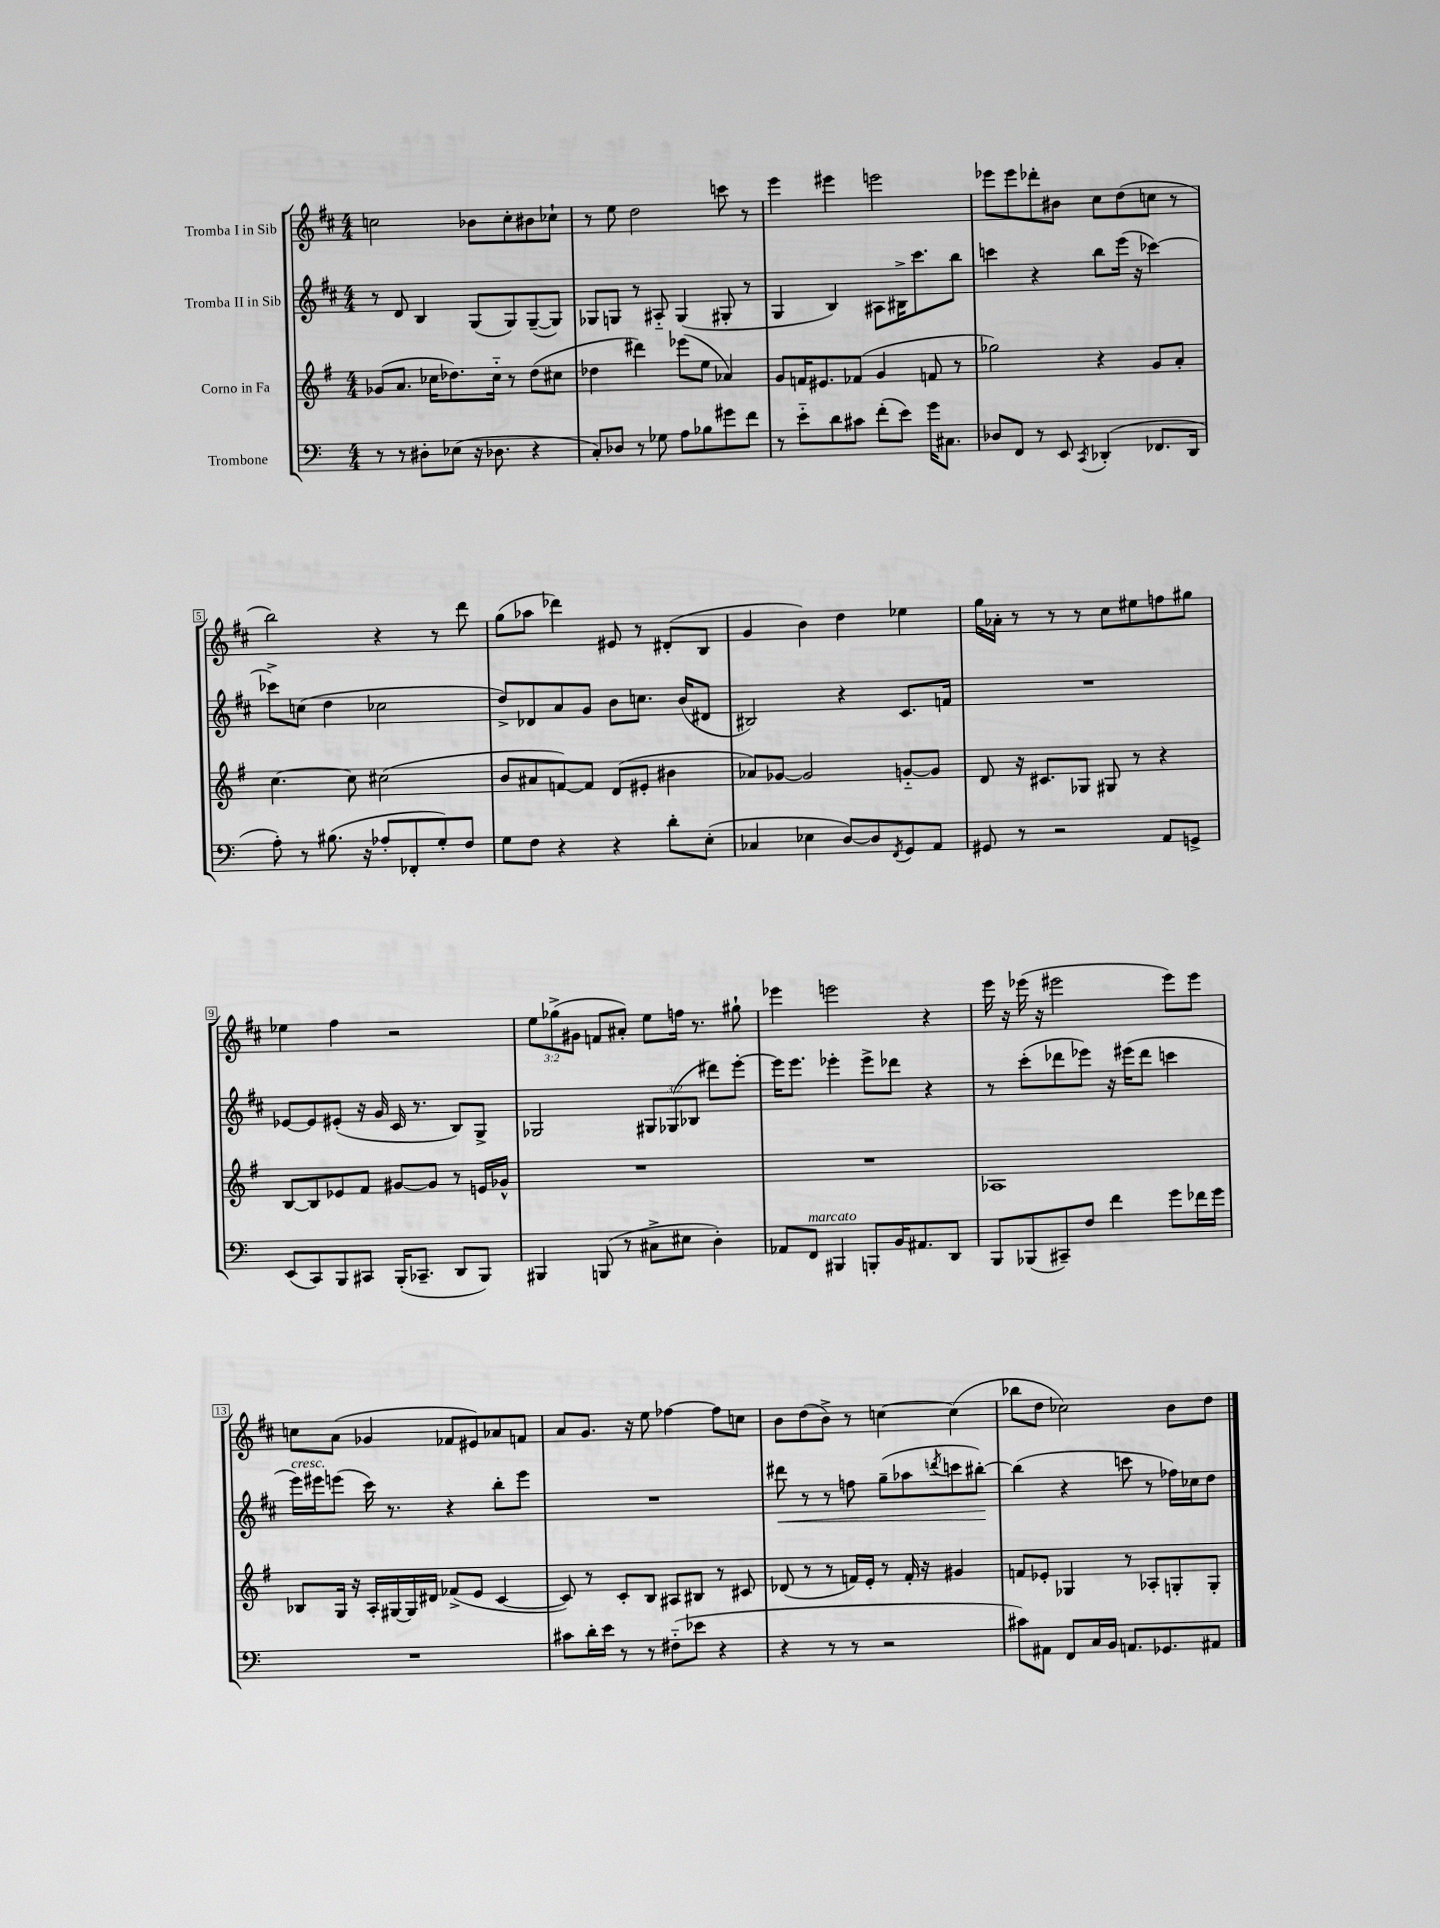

**kern	**kern	**kern	**dynam	**kern
*part4	*part3	*part2	*part2	*part1
*staff4	*staff3	*staff2	*staff2	*staff1
*I"Trombone	*I"Corno in Fa	*I"Tromba II in Sib	*	*I"Tromba I in Sib
*clefF4	*clefG2	*clefG2	*	*clefG2
*k[]	*k[f#]	*k[f#c#]	*	*k[f#c#]
*M4/4	*M4/4	*M4/4	*	*M4/4
=1	=1	=1	=1	=1
8r	(8g-X/L	8r	.	2ccn\
8r	8.a/J	8d/	.	.
8D#X'\L	.	4B/	.	.
.	16cc-X\KL	.	.	.
(8E-X\J	8.dd-X\)	.	.	.
16r	.	(8G/L	.	8b-X\L
8.D-X\	16cc-\Jk	.	.	.
.	8r	8G/)	.	8cc'\
4r	(8dd-\L	([8G~/	.	8b#X\
.	8cc#X\J	8G/J])	.	8cc-X`\J
=2	=2	=2	=2	=2
8C'/L)	4dd-X\	8G-X/L	.	8r
8D-X/J	.	8Gn/J	.	8ee\
8r	4ddd#X\)	8r	.	2dd\
8G-X\	.	8A#X/	.	.
8A\L	(8eee-X\L	(4G/	.	.
8B-X\	8ee\J	.	.	.
8g#X\	4a-X/)	8G#X'/	.	8cccn\
8f\J	.	8r	.	8r
=3	=3	=3	=3	=3
8r	8g/L	4G/	.	4eee\
8e\L	16fn/K	.	.	.
.	8.e#X/	.	.	.
8d\	.	4B/)	.	4eee#X\
8c#X\J	(8f-X/J	.	.	.
(8f'\L	4g/	8A#X\L	.	2eeen\
8e\J)	.	16B#X^\K	.	.
.	.	8.ccc#\	.	.
16g\KL	8fn/	.	.	.
8.C#X\J	.	.	.	.
.	8r	8bb\J	.	.
=4	=4	=4	=4	=4
8D-X/L	2gg-X\)	4cccn\	.	8eee-X\L
8FF/J	.	.	.	8eee-\
8r	.	4r	.	8ddd-X'\
8EE/	.	.	.	8b#X\J
8qCC/	.	.	.	.
(4DD-X'/	4r	8bb\L	.	8cc#\L
.	.	(16eee\Jk	.	(8dd\
.	.	16r	.	.
8.FF-X/L	8g/L	[4ccc-X\)	.	8ccn\J
.	8a'/J	.	.	8r
16DD-/Jk	.	.	.	.
!!LO:LB:g=z
=5	=5	=5	=5	=5
8A'\)	[4.cc\	8ccc-X^\L]	.	2bb\)
8r	.	(8ccn\J	.	.
(8.B#X\	.	4dd\	.	.
.	8cc\]	.	.	.
16r	.	.	.	.
8A-X'/L	(2cc#X\	2cc-X\	.	4r
8FF-X'/	.	.	.	.
8G'/)	.	.	.	8r
8F/J	.	.	.	8ddd\
=6	=6	=6	=6	=6
8G\L	8b/L	8dd^/L)	.	(8gg\L
8F\J	8a#X/	8d-X/	.	8aa-X\J
4r	[8fn/)	8a/	.	4ddd-X\)
.	8f/J]	8g/J	.	.
4r	(8d/L	8b\L	.	8e#X/
.	8e#X'/J	8.ccn\J	.	8r
8d'\L	4b#X\	.	.	(8d#X'/L
.	.	(16b/KL	.	.
(8E'\J	.	8d#X/J	.	8B/J
=7	=7	=7	=7	=7
4C-X/	8a-X/L)	2B#X/)	.	4g/
.	[8g-X/J	.	.	.
4E-X\	2g-/]	.	.	4b\)
[8D/L)	.	4r	.	4dd\
8D/]	.	.	.	.
8qFF/	.	.	.	.
8GG/	[8gn/L	8.c#/L	.	4ee-X\
8AA/J	8g/J]	.	.	.
.	.	16fn/Jk	.	.
=8	=8	=8	=8	=8
8GG#X/	8d/	1r	.	16gg\LL
.	.	.	.	16a-X'\JJ
8r	16r	.	.	8r
.	8.c#X/L	.	.	.
2r	.	.	.	8r
.	8G-X/J	.	.	8r
.	8G#X/	.	.	8cc#\L
.	8r	.	.	8ee#X\
8AA/L	4r	.	.	8ffn\
8GGn^/J	.	.	.	8gg#X\J
!!LO:LB:g=z
=9	=9	=9	=9	=9
(8EE/L	[8B/L	[8e-X/L	.	4ee-X\
8CC/)	8B/]	8e-/]	.	.
8BBB/	8e-X/	(8e#X'/J	.	4ff#\
8CC#X/J	8f#/J	16r	.	.
.	.	16g/	.	.
(16BBB'/KL	[8g#X/L	16c#/	.	2r
8.CC-X~/J	.	8.r	.	.
.	8g#/J]	.	.	.
8DD/L	8r	8B/L)	.	.
8BBB/J)	16en/LL	8G^/J	.	.
.	16g-X^^/JJ	.	.	.
=10	=10	=10	=10	=10
4BBB#X/	1r	2G-X/	.	12ee\L
.	.	.	.	(12gg-X^\
.	.	.	.	12g#X\J
(8BBBn/	.	.	.	8fn/L
8r	.	.	.	8a#X'/J)
8C#X^\L	.	12G#X/L	.	8ee\L
.	.	(12G-X/	.	.
8E#X\J	.	.	.	16ffn\Jk
.	.	12B-X/J	.	.
.	.	.	.	8.r
4D'\)	.	8ddd#X\L)	.	.
.	.	[8eee'\J	.	8gg#X`\
=11	=11	=11	=11	=11
8AA-X/L	1r	16eee\KL]	.	4eee-X\
.	.	8.eee\J	.	.
!LO:TX:a:i:t=marcato	!	!	!	!
8FF/J	.	.	.	.
4BBB#X/	.	4eee-X'\	.	2eeen\
8BBBn'/L	.	8eee-^\L	.	.
16BB/K	.	8ddd-X\J	.	.
8.AA#X/	.	.	.	.
.	.	4r	.	4r
8DD/J	.	.	.	.
=12	=12	=12	=12	=12
8BBB/L	1A-X	8r	.	16eee\
.	.	.	.	16r
(8BBB-X/	.	(8ccc#'\L	.	(16eee-X\
.	.	.	.	16r
8CC#X~/)	.	8ddd-X\	.	2eee#X\
8F/J	.	8eee-X\J)	.	.
4f\	.	16r	.	.
.	.	(16eee#X\KL	.	.
.	.	8ddd-\J	.	.
8g\L	.	4cccn\	.	8eee#\L)
16f-X\L	.	.	.	8eee#\J
16g\JJ	.	.	.	.
!!LO:LB:g=z
=13	=13	=13	=13	=13
!	!	!LO:TX:a:i:t=cresc.	!	!
1r	8B-X/L	16eee\LL)	.	8ccn\L
.	.	16eee#X\J	.	.
.	16G/Jk	(8eeen\J	.	(8a\J
.	16r	.	.	.
.	16A'/LL	16ccc#\)	.	4g-X/
.	[16G#X/	8.r	.	.
.	16G#/]	.	.	.
.	16d#X/JJ	.	.	.
.	(8f-X^/L	4r	.	8f-X/L
.	8e/J	.	.	8e#X/)
.	[4c/	8bb'\L	.	8a-X/
.	.	8eee\J	.	8fn/J
=14	=14	=14	=14	=14
8c#X\L	8c/])	1r	.	8a/L
16d'\L	8r	.	.	8.g/J
16e\JJ	.	.	.	.
8r	8c'/L	.	.	.
.	.	.	.	16r
8r	8B/J	.	.	8ee\
(8F#X\L	8A#X/L	.	.	[4ff-X\
8e-X\J	8B#X/J	.	.	.
4r	8r	.	.	8ff-\L]
.	8c#X/	.	.	8ccn\J
=15	=15	=15	=15	=15
!	!	!	!LO:HP:b	!
4r	(8d-X/	8ddd#X\	<	8b\L
.	8r	8r	.	(8dd\
8r	8r	8r	.	8b^\J)
8r	16fn/LL)	8ffn\	.	8r
.	16e'/JJ	.	.	.
2r	8r	(8gg~\L	.	[4ccn\
.	16f'/	8aa-X\	.	.
.	16r	.	.	.
.	.	8qdddn/	.	.
.	4g#X/	8cccn\	.	(4cc\]
.	.	[8bb#X'\J)	.	.
.	.	.	[	.
=16	=16	=16	=16	=16
8c#X\L)	8fn/L	(4bb#\]	.	8bb-X\L
8AA#X\J	8e-X'/J	.	.	8dd\J
8FF/L	4G-X/	4r	.	2cc-X\)
16C/L	.	.	.	.
16BB/JJ	.	.	.	.
8.AAn/L	8r	8cccn\	.	.
.	8A-X'/L	8r	.	.
8.GG-X/	.	.	.	.
.	8Gn'/	16ff-X\LL)	.	8b\L
.	.	16cc-X\J	.	.
8AA#X/J	8G'/J	8dd\J	.	8dd\J
==	==	==	==	==
*-	*-	*-	*-	*-
